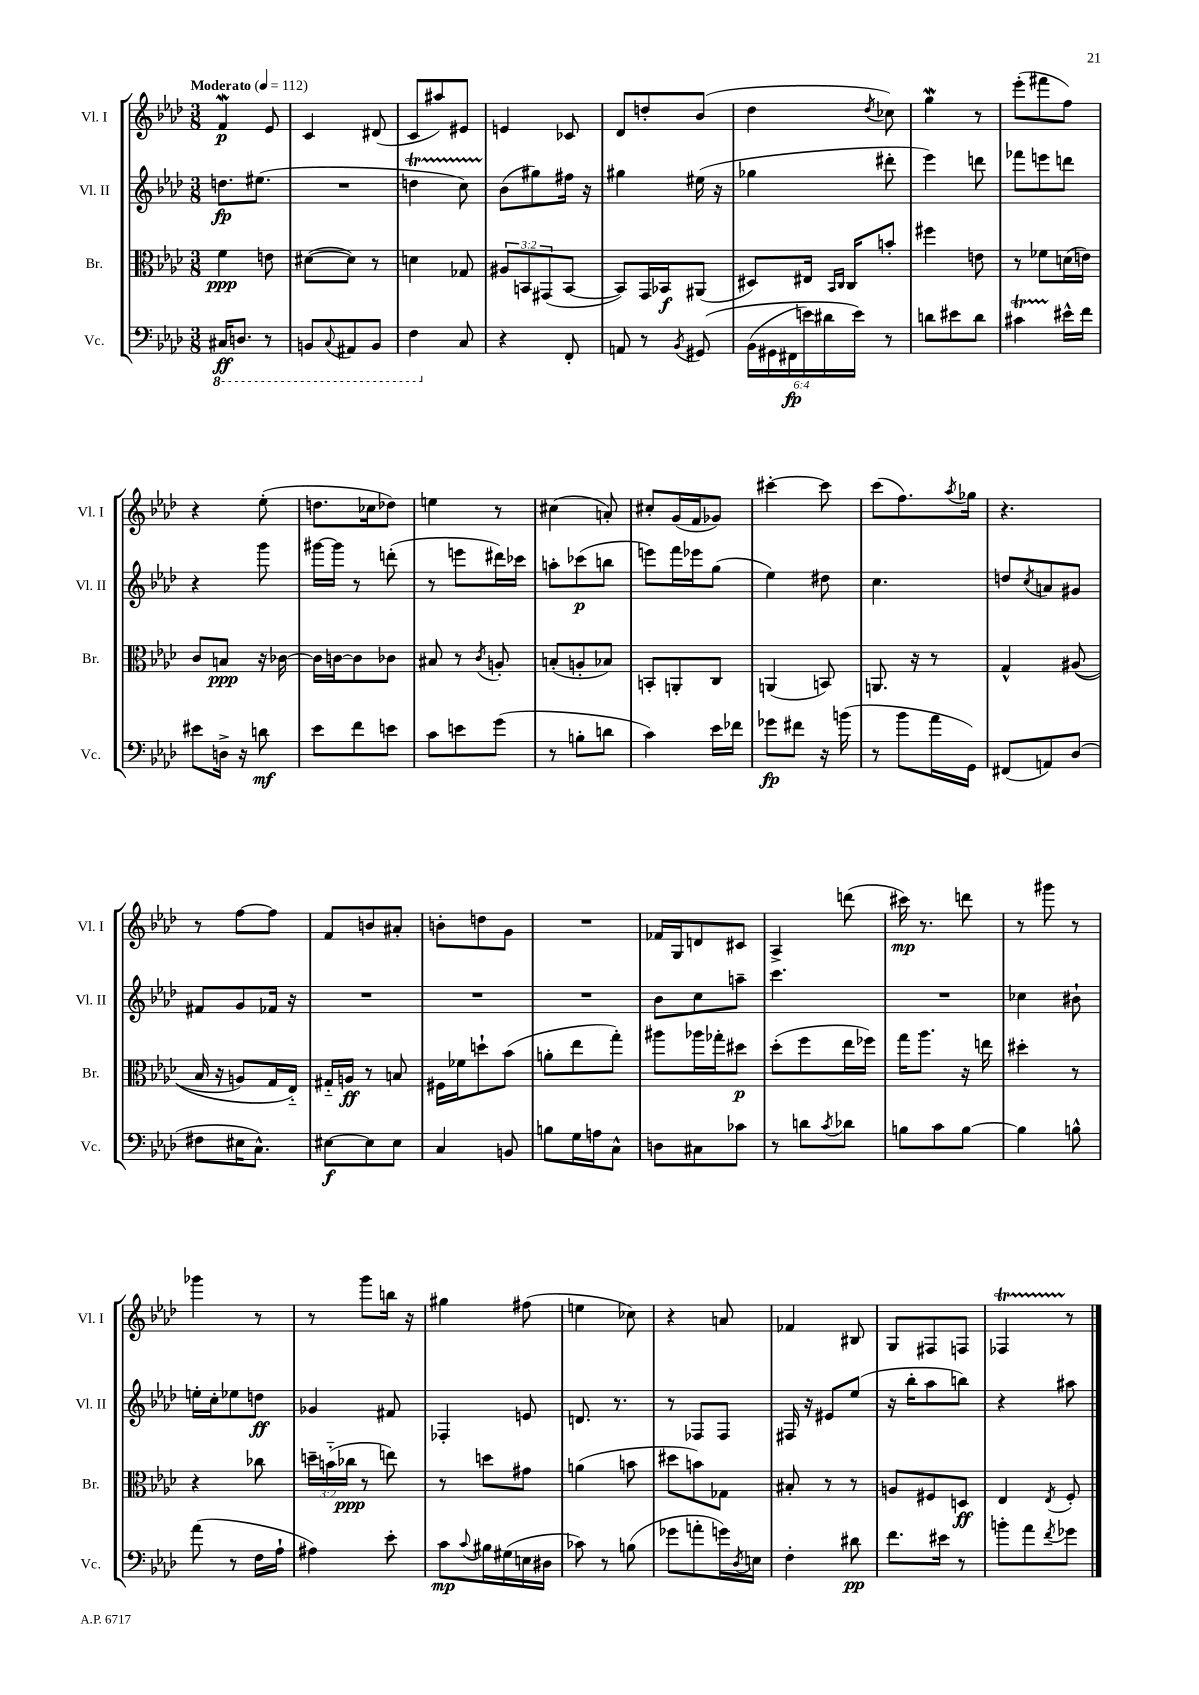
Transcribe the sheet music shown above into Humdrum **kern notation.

**kern	**kern	**kern	**kern
*staff4	*staff3	*staff2	*staff1
*clefF4	*clefC3	*clefG2	*clefG2
*k[b-e-a-d-]	*k[b-e-a-d-]	*k[b-e-a-d-]	*k[b-e-a-d-]
*M3/8	*M3/8	*M3/8	*M3/8
*MM112	*MM112	*MM112	*MM112
16CC#	4f	8.dd	4f
8.DD	.	.	.
.	.	(8.ee#	.
8r	8e	.	8e-
=	=	=	=
8BBB	([8d#	4.r	4c
8qqCC	.	.	.
8AAA#	8d#])	.	.
8BBB	8r	.	(8d#
=	=	=	=
4FF	4d	4dd	8c
.	.	.	8aa#)
8C	8G-	8cc)	8e#
=	=	=	=
4r	12A#	(8b-	4e
.	12BB	.	.
.	.	8gg#)	.
.	(12GG#	.	.
8FF'	[8BB	16ff#	8c-
.	.	16r	.
=	=	=	=
8AA	8BB])	4gg#	8d-
8r	16GG	.	8dd'
.	16BB-	.	.
8qBB-	.	.	.
&(8GG#	(8AA#	(16ee#	(8b-
.	.	16r	.
=	=	=	=
(24BB-	8D#)	4gg-	4dd-
24GG#	.	.	.
24FF#	.	.	.
24e)	16E#	.	.
24d#	.	.	.
.	16qqBB-	.	.
.	16qqC	.	.
.	16C	.	.
24e&)	.	.	.
.	.	.	8qdd-
8r	8b'	8ddd#'	8cc-)
=	=	=	=
8d	4ff#	4eee-)	4gg
8e#	.	.	.
8d	8e	8ddd	8r
=	=	=	=
4c#	8r	8fff-	(8eee-'
.	8f-	8eee	8fff#
16e#^^	(16d	8ddd	8ff)
16f	16e)	.	.
=	=	=	=
8e#	8c	4r	4r
16D^	8B	.	.
16r	.	.	.
8d	16r	8ggg	(8ee-'
.	[16c-	.	.
=	=	=	=
8e-	16c-]	[16ggg#	8.dd
.	[16c	16ggg#]	.
8f	8c]	8r	.
.	.	.	16cc-
8e	8c-	(8ddd'	8dd-)
=	=	=	=
8c	8B#	8r	4ee
8e	8r	8eee	.
.	8qc	.	.
(8g	8A'	16ddd#)	8r
.	.	16ccc-	.
=	=	=	=
8r	(8B'	8aa'	(4cc#
8B'	8A'	(8ccc-	.
8d	8B-)	8bb	8a')
=	=	=	=
4c)	8BB'	8eee)	8cc#'
.	8AA'	16fff	(16g
.	.	16eee-	16f
16e-	8C	(8gg	8g-)
16f-	.	.	.
=	=	=	=
8g-	(4AA	4ee-)	[4ccc#'
8f#	.	.	.
16r	8BB)	8dd#	8ccc#]
(16b	.	.	.
=	=	=	=
8r	8.AA	4.cc	(8ccc
8b-	.	.	8.ff)
.	16r	.	.
16a-	8r	.	.
.	.	.	8qaa-
16GG)	.	.	16gg-
=	=	=	=
(8FF#	4G^^	8dd	4.r
.	.	8qcc	.
8AA)	.	8a	.
(8D-	&((8A#	8g#	.
=	=	=	=
8F#	16B-	8f#	8r
.	16r	.	.
16E#	8A)	8g	[8ff
8.C^^)	.	.	.
.	16G	16f-	8ff]
.	16E-'~&)	16r	.
=	=	=	=
[8E#	16G#'~	4.r	8f
.	16A	.	.
8E#]	8r	.	8b
8E#	8B	.	8a#'
=	=	=	=
4C	16F#	4.r	8b'
.	16f-	.	.
.	8dd`	.	8dd
8BB	(8b-	.	8g
=	=	=	=
8B	8a'	4.r	4.r
16G	8ee-	.	.
16A	.	.	.
8C^^	8gg')	.	.
=	=	=	=
8D	8aa#	8b-	16f-
.	.	.	16G
8C#	16aa-	8cc	8d
.	16gg-'	.	.
8c-	8dd#	8aa~	8c#
=	=	=	=
8r	(8dd-'	4.ccc	4A-^
8d	8ff	.	.
8qc	.	.	.
8d-	16ee-	.	(8ddd
.	16ff-)	.	.
=	=	=	=
8B	16gg	4.r	16ccc#)
.	8.aa-	.	8.r
8c	.	.	.
[8B	16r	.	8ddd
.	16ee	.	.
=	=	=	=
4B]	4dd#'	4cc-	8r
.	.	.	8ggg#
8B^^	8r	8b#`	8r
=	=	=	=
(8a-	4r	16ee'	4ggg-
.	.	16cc'	.
8r	.	8ee-	.
16F	8cc-	8dd	8r
16A-`	.	.	.
=	=	=	=
4A#)	24dd~	4g-	8r
.	(24b'~	.	.
.	24cc-	.	.
.	8r	.	8ggg
8e-'	8ee)	8f#	16bb
.	.	.	16r
=	=	=	=
8c	8r	4F-'	4gg#
8qqc	.	.	.
16B#	8dd	.	.
(16G#	.	.	.
16E	8g#	8e	(8ff#
16D#	.	.	.
=	=	=	=
8c-)	(4a	8.d	4ee
8r	.	.	.
.	.	8.r	.
(8B	8b	.	8cc-)
=	=	=	=
8g-	8dd#	8r	4r
8a'	8b)	8F-	.
16g)	8G-	8F-	8a
8qD-	.	.	.
16E	.	.	.
=	=	=	=
4F'	8B#'	16F#	4f-
.	.	16r	.
.	8r	8e#	.
8d#	8r	(8ee-	8B#
=	=	=	=
8.f	8A	16r	8G
.	.	16bb-'	.
.	8F#	8aa-	8F#
16e#	.	.	.
8r	8D	8bb)	8F
=	=	=	=
8b'	4E-	4r	4F-
8a-	.	.	.
8qf	8qE-	.	.
8g-	8F'	8aa#	8r
==	==	==	==
*-	*-	*-	*-
